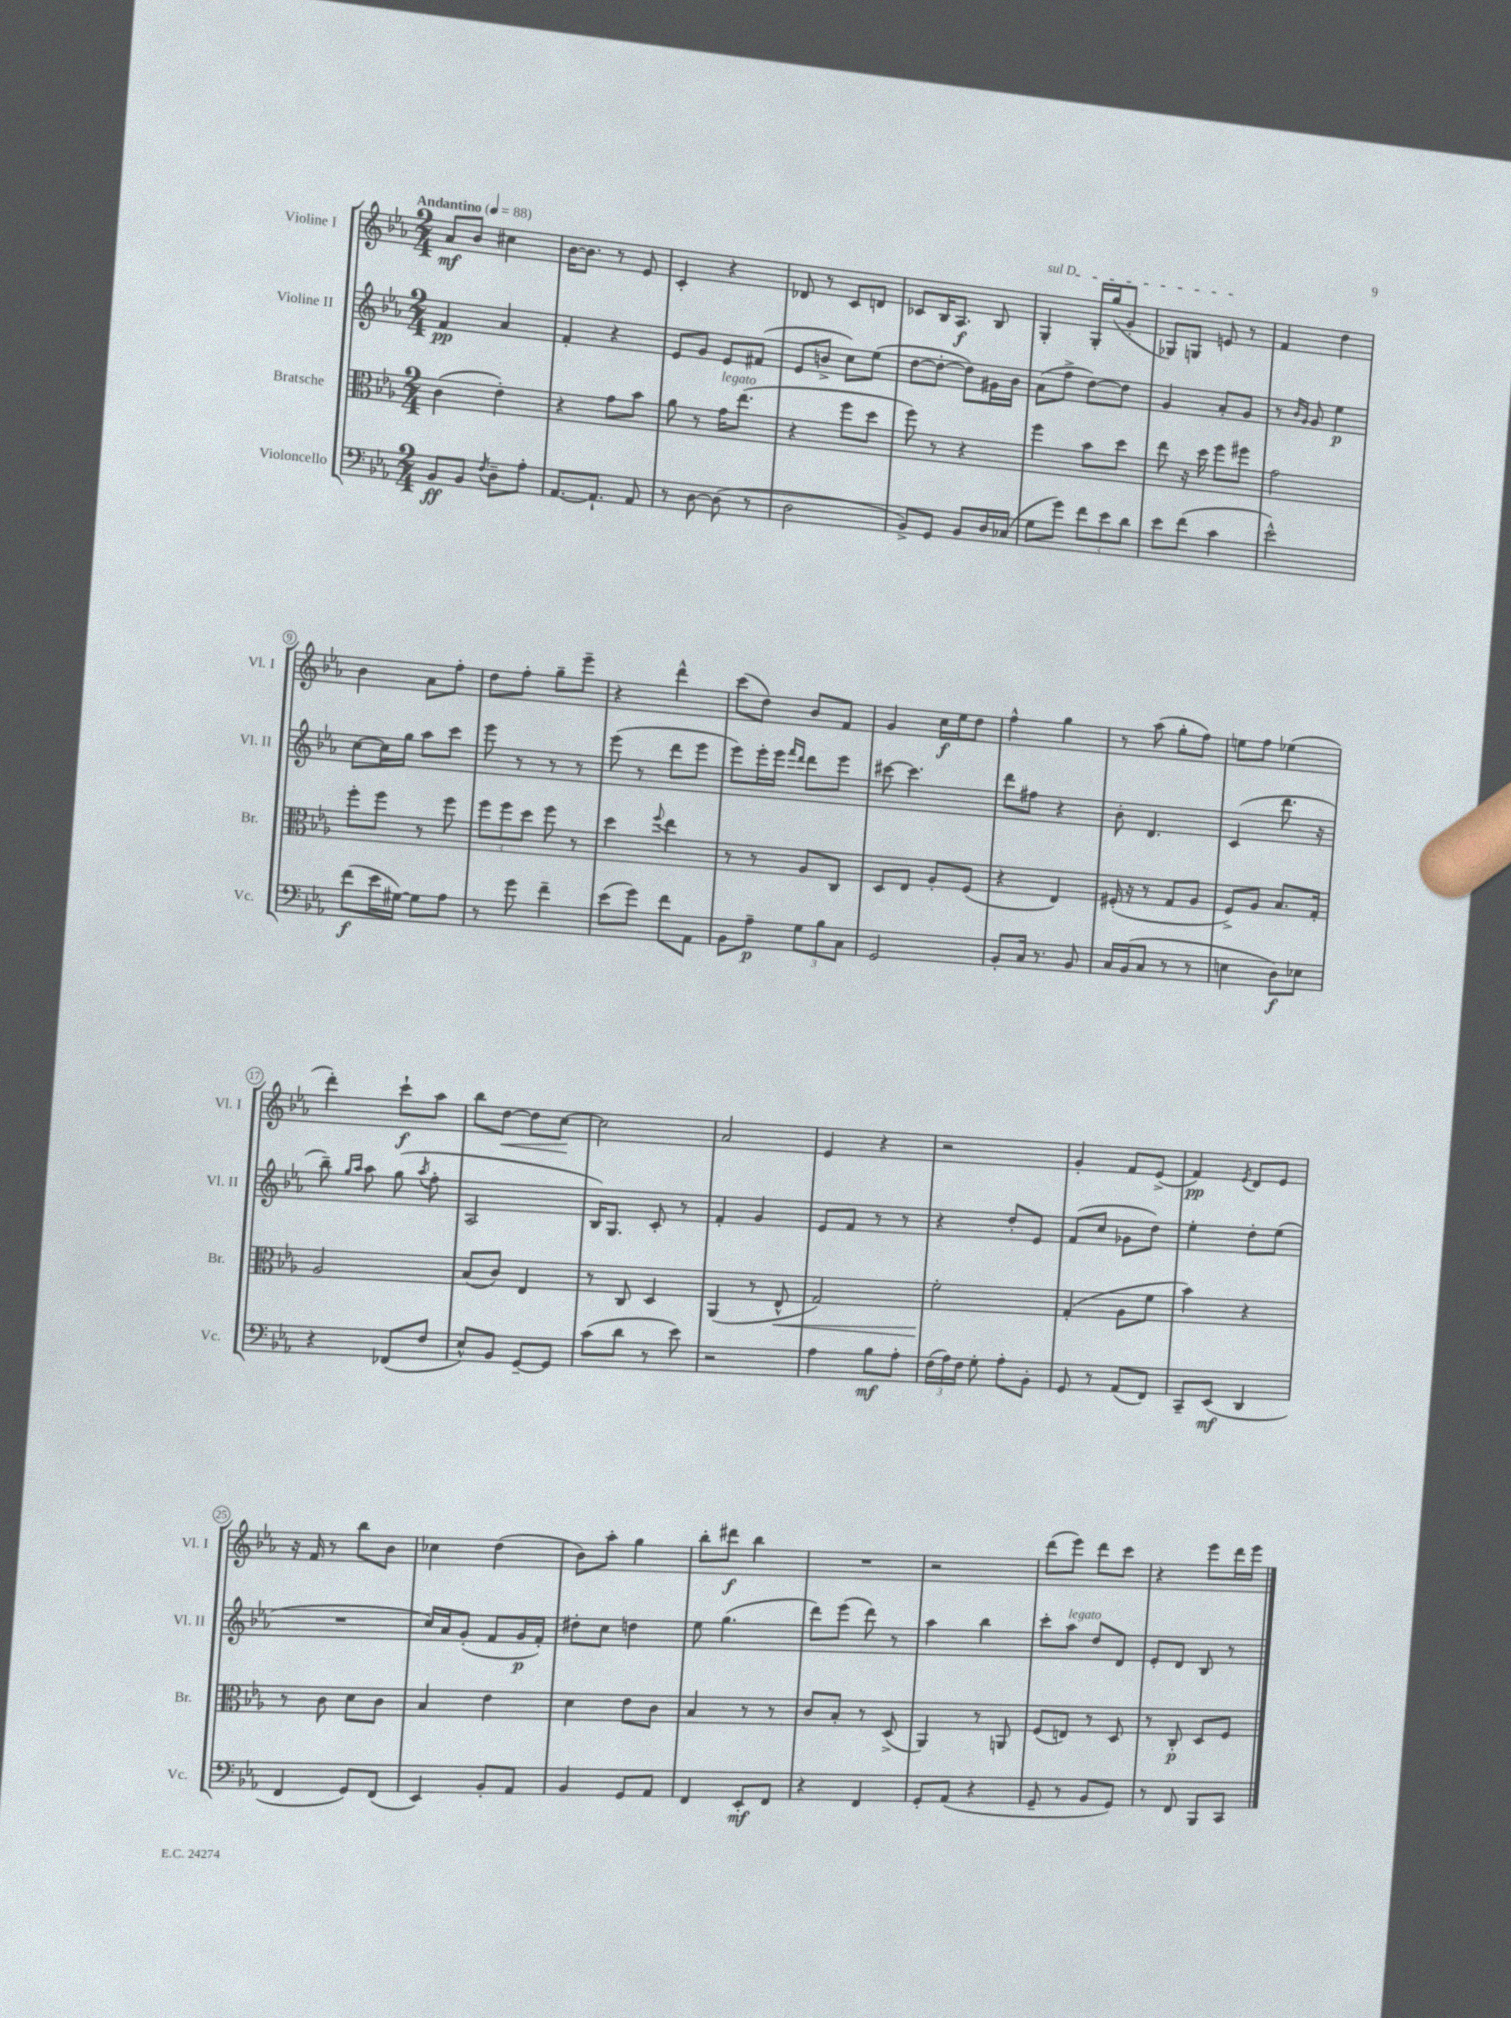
<<
\new StaffGroup <<
\new Staff = "s0" \with { instrumentName = "Violine I" shortInstrumentName = "Vl. I" } {
    \clef treble \key ees \major \numericTimeSignature \time 2/4 \tempo "Andantino" 4 = 88
    \autoBeamOff aes'8[\mf bes'8] cis''4 |
    bes'16[~ bes'8.] r8 ees'8 |
    c'4-. r4 |
    des'8 r8 c'8[ d'8] |
    ces'8[ bes16 aes8.]\f bes8 |
    \once \override TextSpanner.bound-details.left.text = \markup { \italic "sul D" } g4-.\startTextSpan g16[-. g''16( g'8]-. |
    ges8[) g8] e'8\stopTextSpan r8 |
    f'4 d''4 |
    bes'4 aes'8[ f''8]-. |
    d''8[ f''8]-. g''8[-- ees'''8]-- |
    r4 d'''4-^ |
    c'''8[( d''8]) bes'8[ f'8] |
    g'4 c''16[\f ees''16 d''8] |
    f''4-^ g''4 |
    r8 aes''8( g''8[-. f''8]) |
    e''8[ f''8] ees''4( |
    d'''4-.) c'''8[-!\f aes''8] |
    bes''8[ d''8]~\< d''8[ c''8]~\! |
    c''2 |
    aes'2 |
    ees'4 r4 |
    r2 |
    g'4-. f'8[ ees'8]->( |
    f'4\pp) \acciaccatura { ees'8 } d'8[ ees'8] |
    r16 f'16 r8 bes''8[ bes'8] |
    ces''4 d''4( |
    bes'8[) aes''8]-. g''4 |
    bes''8[-. dis'''8]\f bes''4 |
    R2 |
    r2 |
    d'''8[( ees'''8]) d'''8[ c'''8] |
    r4 ees'''8[ d'''16 ees'''16] \bar "|." |
}
\new Staff = "s1" \with { instrumentName = "Violine II" shortInstrumentName = "Vl. II" } {
    \clef treble \key ees \major \numericTimeSignature \time 2/4
    \autoBeamOff f'4\pp aes'4 |
    f'4-. r4 |
    ees'8[ g'8] ees'8[ fis'8]( |
    ees'8[ b'8]-> c''8[) ees''8]( |
    d''8[~ d''8]~-. d''8[) gis'16 bes'16] |
    aes'8[( f''8]-> d''8[~) d''8] |
    g'4 aes'8[-. g'8] |
    r8 \grace { bes'16[ g'16] } g'8 ees''4\p |
    c''8[~ c''16 g''16] aes''8[ c'''8] |
    ees'''8 r8 r8 r8 |
    ees'''8( r8 d'''8[ ees'''8] |
    ees'''8[) ees'''16-. ees'''16] \grace { f'''16[ d'''16] } d'''8[ ees'''8] |
    cis'''8~ cis'''4. |
    d'''8[ fis''8] r4 |
    bes'8-. d'4. |
    c'4( d'''8. r16 |
    bes''8--) \grace { g''16[ aes''16] } aes''8 g''8( \acciaccatura { aes''8 } f''8-. |
    aes2 |
    bes16[) g8.] c'8-. r8 |
    f'4-. g'4 |
    ees'8[ f'8] r8 r8 |
    r4 d''8[-. ees'8] |
    f'8[( c''8] ges'8[ d''8]) |
    ees''4-. d''8[-. ees''8]( |
    R2 |
    c''16[) aes'16 g'8]-.( f'8[ g'16\p f'16]-.) |
    dis''8[-. c''8] d''4 |
    ees''8 g''4.( |
    d'''8[) ees'''8]( d'''8) r8 |
    aes''4 bes''4 |
    c'''8[-. aes''8]^\markup { \italic "legato" } d''8[ d'8] |
    ees'8[-. d'8] bes8 r8 \bar "|." |
}
\new Staff = "s2" \with { instrumentName = "Bratsche" shortInstrumentName = "Br." } {
    \clef alto \key ees \major \numericTimeSignature \time 2/4
    \autoBeamOff c'4( ees'4-.) |
    r4 g'8[ bes'8] |
    aes'8 r8 g'16[^\markup { \italic "legato" } ees''8.]( |
    r4 f''8[ d''8] |
    f''8) r8 r4 |
    f''4 bes'8[ d''8] |
    ees''8 r16 d''16 f''8[ fis''8] |
    g'2 |
    f''8[-. f''8] r8 f''8 |
    \tuplet 3/2 { f''8[ f''8 d''8] } f''8 r8 |
    d''4 \appoggiatura { f''8 } ees''4 |
    r8 r8 aes8[ c8] |
    d8[ ees8] aes8[-. f8]( |
    r4 ees4) |
    fis16-.( r16 r8 g8[ aes8] |
    f8[->) aes8] bes8.[ g16]-. |
    aes2 |
    bes8[( c'8]) ees4 |
    r8 c8 d4 |
    aes,4( r8 ees8-^\< |
    g2) |
    f'2-.\! |
    g4-.( aes8[ f'8] |
    bes'4) r4 |
    r8 c'8 d'8[ c'8] |
    bes4 ees'4 |
    d'4 ees'8[ c'8] |
    bes4 r8 r8 |
    c'8[ bes8]-. r8 d8->( |
    aes,4) r8 a,8 |
    f8[( e8]) r8 d8 |
    r8 c8-.\p d8[ f8] \bar "|." |
}
\new Staff = "s3" \with { instrumentName = "Violoncello" shortInstrumentName = "Vc." } {
    \clef bass \key ees \major \numericTimeSignature \time 2/4
    \autoBeamOff bes,8[\ff bes,8] \acciaccatura { f8 } d8[-- aes8]-. |
    aes,8.[~ aes,8.]-! aes,8 |
    r8 d8~ d8( r8 |
    d2 |
    bes,8[->) g,8] bes,8[ d16 ces16]( |
    g8[ g'8]) \tuplet 3/2 { f'8[ ees'8 d'8] } |
    ees'8[ f'8]( c'4 |
    ees'2-^) |
    f'8[\f( ees'16 gis16]~) gis8[ aes8] |
    r8 g'8 f'4-- |
    ees'8[( g'8]) f'8[ aes,8] |
    bes,8[ aes8]--\p \tuplet 3/2 { g8[ bes8 c8] } |
    g,2 |
    bes,8[-. c16] r8. bes,8 |
    c16[ bes,16( c8] r8 r8 |
    e4 d8[\f) ees8] |
    r4 fes,8[( f8] |
    ees8[-^) bes,8] g,8[~-- g,8] |
    c'8[( d'8] r8 ees'8) |
    r2 |
    aes4 bes8[\mf aes8]-. |
    \tuplet 3/2 { f16[( aes16) f16] } g8-. aes8[-. bes,8]-. |
    g,8 r8 aes,8[( f,8]) |
    c,8[-- ees,8]\mf( d,4 |
    f,4 g,8[) f,8]( |
    ees,4) bes,8[-. aes,8] |
    bes,4 g,8[ aes,8] |
    f,4 ees,8[-.\mf f,8] |
    r4 f,4 |
    g,8[-. aes,8]( r4 |
    g,8-- r8 bes,8[ g,8]) |
    r8 f,8 bes,,8[ c,8] \bar "|." |
}
>>
>>
\layout { \context { \Score \override BarNumber.stencil = #(make-stencil-circler 0.1 0.3 ly:text-interface::print) } }
